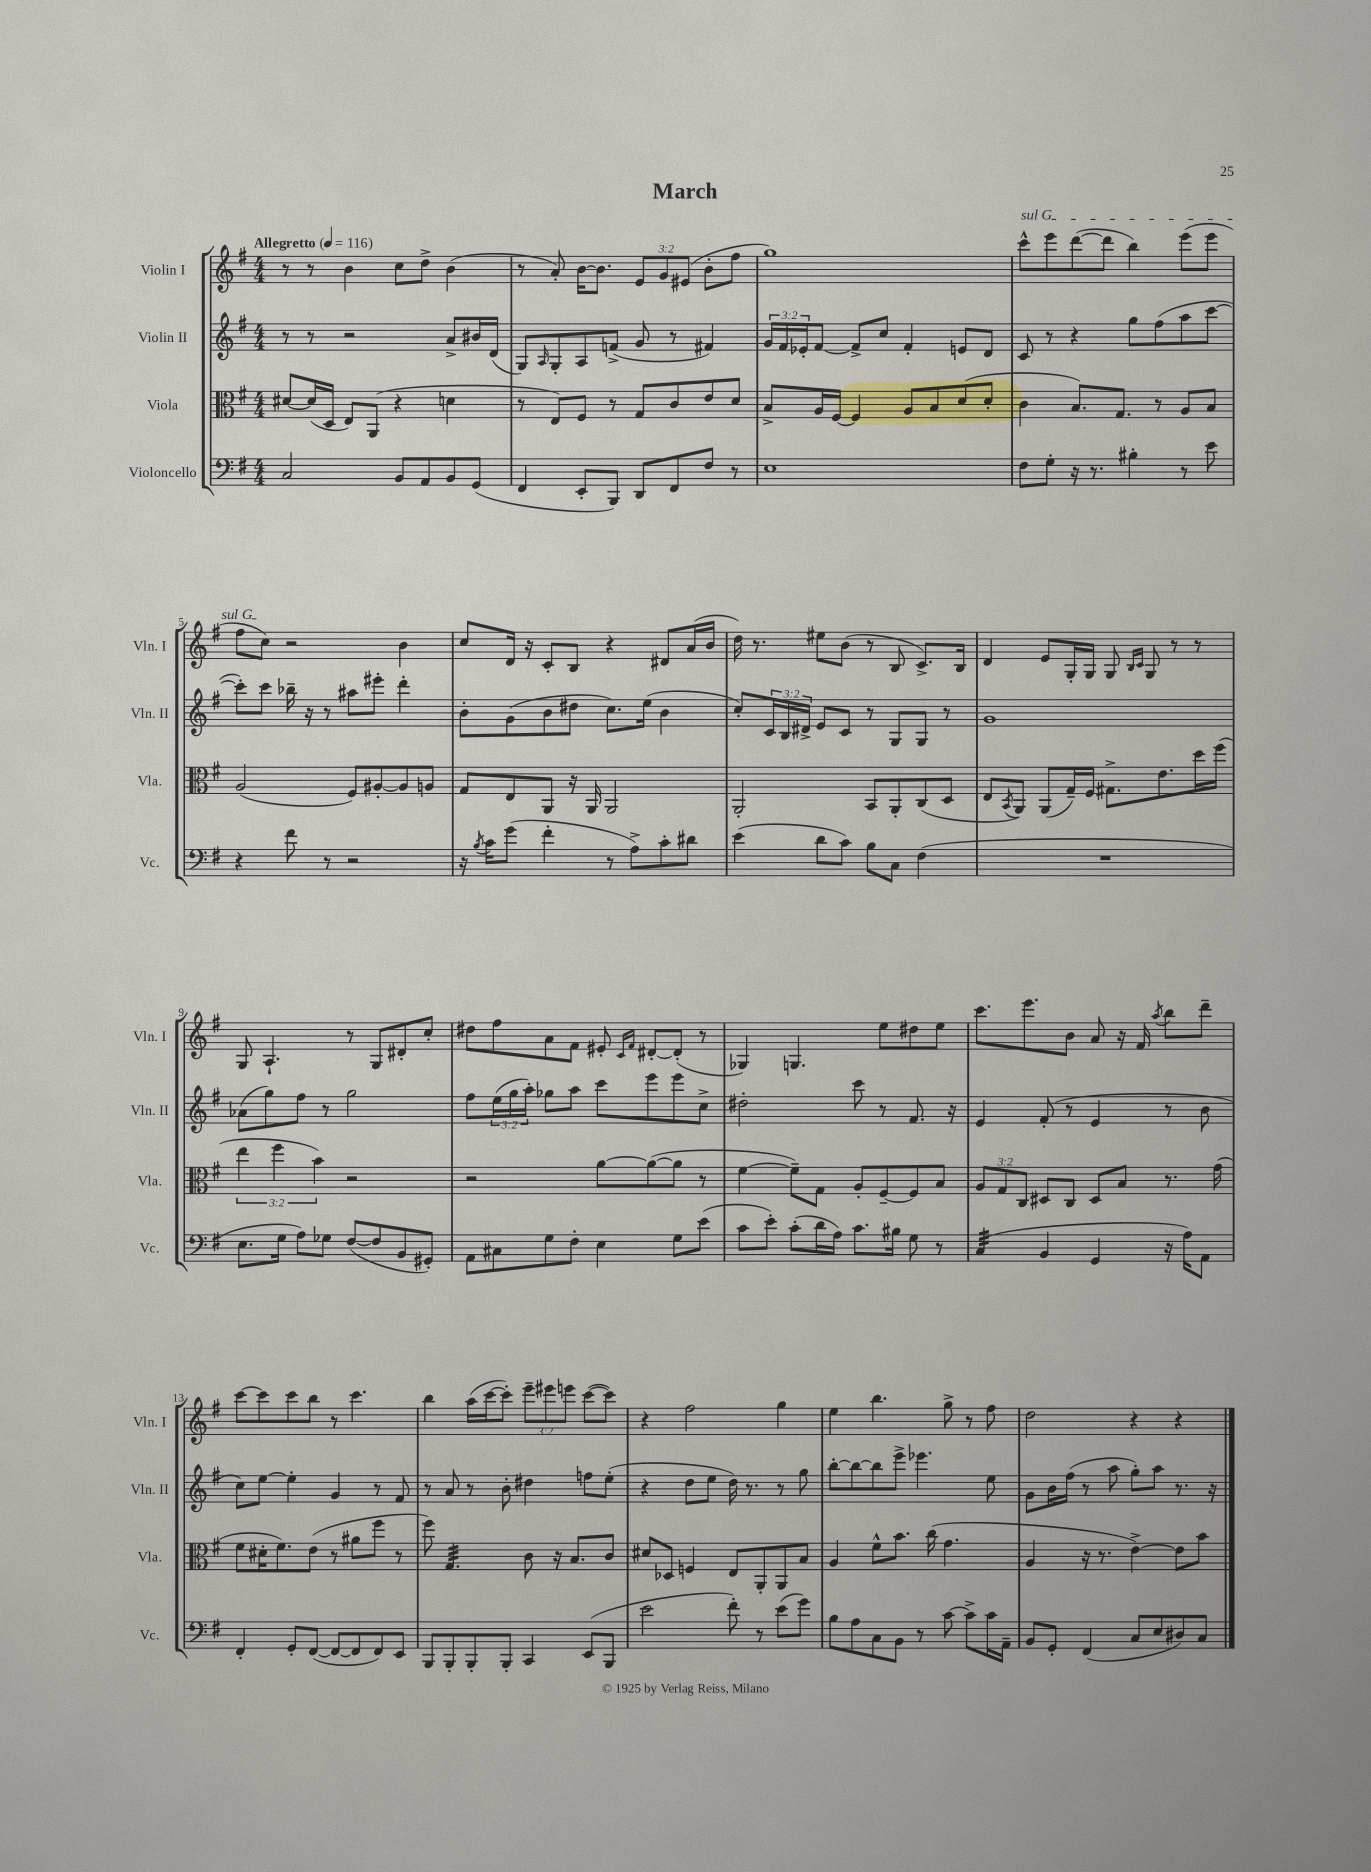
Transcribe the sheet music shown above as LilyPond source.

\header { title = "March" }
<<
\new StaffGroup <<
\new Staff = "s0" \with { instrumentName = "Violin I" shortInstrumentName = "Vln. I" } {
    \clef treble \key g \major \numericTimeSignature \time 4/4 \override Staff.TupletNumber.text = #tuplet-number::calc-fraction-text \tempo "Allegretto" 4 = 116
    r8 r8 b'4 c''8 d''8-> b'4( |
    r8 a'8-.) b'16~ b'8. \tuplet 3/2 { e'8 g'8 eis'8( } b'8-. fis''8 |
    g''1) |
    \once \override TextSpanner.bound-details.left.text = \markup { \italic "sul G" } c'''8-^\startTextSpan e'''8 d'''8~( d'''8 b''4) e'''8( e'''8 |
    fis''8 c''8\stopTextSpan) r2 b'4 |
    c''8 d'16 r16 c'8-. b8 r4 dis'8 a'16( b'16 |
    d''16) r8. eis''8 b'8( r8 b8 c'8.->) b16 |
    d'4 e'8 g16-. g16 g8 \grace { b16 c'16 } g8 r8 r8 |
    g8 a4.-! r8 g8 dis'8-. c''8-. |
    dis''8 fis''8 a'8 fis'8 eis'8-. \grace { c'16 fis'16 } dis'8~-. dis'8-.( r8 |
    ges4) g4. e''8 dis''8 e''8 |
    c'''8. e'''8. b'8 a'8 r16 fis'16 \acciaccatura { a''8 } b''8 d'''8-- |
    c'''8~ c'''8 c'''8 b''8 r8 c'''4. |
    b''4 a''16( c'''16~ c'''8-.) \tuplet 3/2 { e'''8-- eis'''8 e'''8 } c'''8~( c'''8) |
    r4 fis''2 g''4 |
    e''4 b''4. g''8-> r8 fis''8 |
    d''2 r4 r4 \bar "|." |
}
\new Staff = "s1" \with { instrumentName = "Violin II" shortInstrumentName = "Vln. II" } {
    \clef treble \key g \major \numericTimeSignature \time 4/4 \override Staff.TupletNumber.text = #tuplet-number::calc-fraction-text
    r8 r8 r2 a'8-> bis'16 d'16( |
    g8) \grace { a16 } g8-. a8 f'8->( g'8 r8 fis'4) |
    \tuplet 3/2 { g'16 fis'16 ees'16-. } fis'8~ fis'8-> c''8 fis'4-. e'8 d'8 |
    c'8 r8 r4 g''8 fis''8( a''8 c'''8~ |
    c'''8-.) c'''8 bes''16-- r16 r8 ais''8 eis'''8-. d'''4-. |
    b'8-. g'8( b'8 dis''8 c''8.) e''16( b'4 |
    c''8-.) \tuplet 3/2 { c'16 b16 dis'16-> } e'8 c'8 r8 g8 g8 r8 |
    g'1 |
    aes'8( g''8) fis''8 r8 g''2 |
    fis''8 \tuplet 3/2 { e''16( g''16 a''16-.) } ges''8 a''8 c'''8 e'''8 e'''8 c''8-> |
    dis''2-. c'''8 r8 fis'8. r16 |
    e'4 fis'8-.( r8 e'4 r8 b'8 |
    c''8) e''8~ e''4-. g'4 r8 fis'8 |
    r8 a'8 r8 b'8-. dis''4 f''8 e''8-.( |
    r4 d''8 e''8 d''16) r8. r8 g''8 |
    b''8~-. b''8~ b''8 e'''8-> ees'''4. e''8 |
    g'8 b'16 fis''16( r8 a''8 g''8-.) a''8 r8. r16 \bar "|." |
}
\new Staff = "s2" \with { instrumentName = "Viola" shortInstrumentName = "Vla." } {
    \clef alto \key g \major \numericTimeSignature \time 4/4 \override Staff.TupletNumber.text = #tuplet-number::calc-fraction-text
    dis'8~ dis'16( d16 e8) a,8( r4 d'4 |
    r8 e8) fis8 r8 g8 c'8 e'8 d'8 |
    b8-> a16 fis16~ fis4 a8 b8 d'8( d'8-. |
    c'4 b8.) g8. r8 a8 b8 |
    a2( fis8) ais8~-. ais8 a8 |
    g8 e8 a,8 r16 a,16 a,2 |
    a,2-. b,8 a,8-. c8( d8 |
    e8 \acciaccatura { b,8 } a,8) a,8( g16--) fis16 gis8.-> e'8. d''16 fis''16( |
    \tuplet 3/2 { e''4 fis''4 b'4) } r2 |
    r2 a'8~ a'8~( a'8 r8 |
    fis'4~ fis'8--) g8 a8-. fis8~-- fis8 b8 |
    \tuplet 3/2 { a8 g8 c8 } dis8 c8 dis8 b8 r8. g'16( |
    fis'8 dis'16-. fis'8.) e'8( r8 ais'8 fis''8 r8 |
    fis''8) g4.:32 c'8 r16 b8. c'8 |
    dis'8 des8 f4 e8 a,8-. a,8 b8 |
    a4 fis'8-^ b'8. c''16( g'4. |
    a4 r16 r8. e'4~->) e'8 b'8 \bar "|." |
}
\new Staff = "s3" \with { instrumentName = "Violoncello" shortInstrumentName = "Vc." } {
    \clef bass \key g \major \numericTimeSignature \time 4/4
    c2 b,8 a,8 b,8 g,8( |
    fis,4 e,8-. b,,8) d,8 fis,8 fis8 r8 |
    e1 |
    fis8 g8-. r16 r8. bis4-. r8 e'8 |
    r4 fis'8 r8 r2 |
    r16 \acciaccatura { b8 } c'16 g'8( fis'4-. r8 a8->) c'8-. dis'8 |
    e'4( d'8 c'8) b8 c8 fis4( |
    R1 |
    e8. g16 a8) ges8 fis8~( fis8 b,8 gis,8-.) |
    a,8 cis8 g8 fis8-. e4 g8 e'8( |
    c'8 e'8-.) c'8-.( d'16 a16) c'8. bis16 g8 r8 |
    c4:32( b,4 g,4 r16 a16) a,8 |
    fis,4-. g,8-. fis,8~( fis,8~ fis,8 fis,8) e,8 |
    b,,8 b,,8-. b,,8-. b,,8-. c,4 e,8( b,,8 |
    e'2 fis'8-.) r8 e'8( g'8) |
    b8 a8 c8 b,8 r8 c'8~ c'8-> c'16 a,16-- |
    b,8 g,8-. fis,4( c8 e8 dis8) c8 \bar "|." |
}
>>
>>
